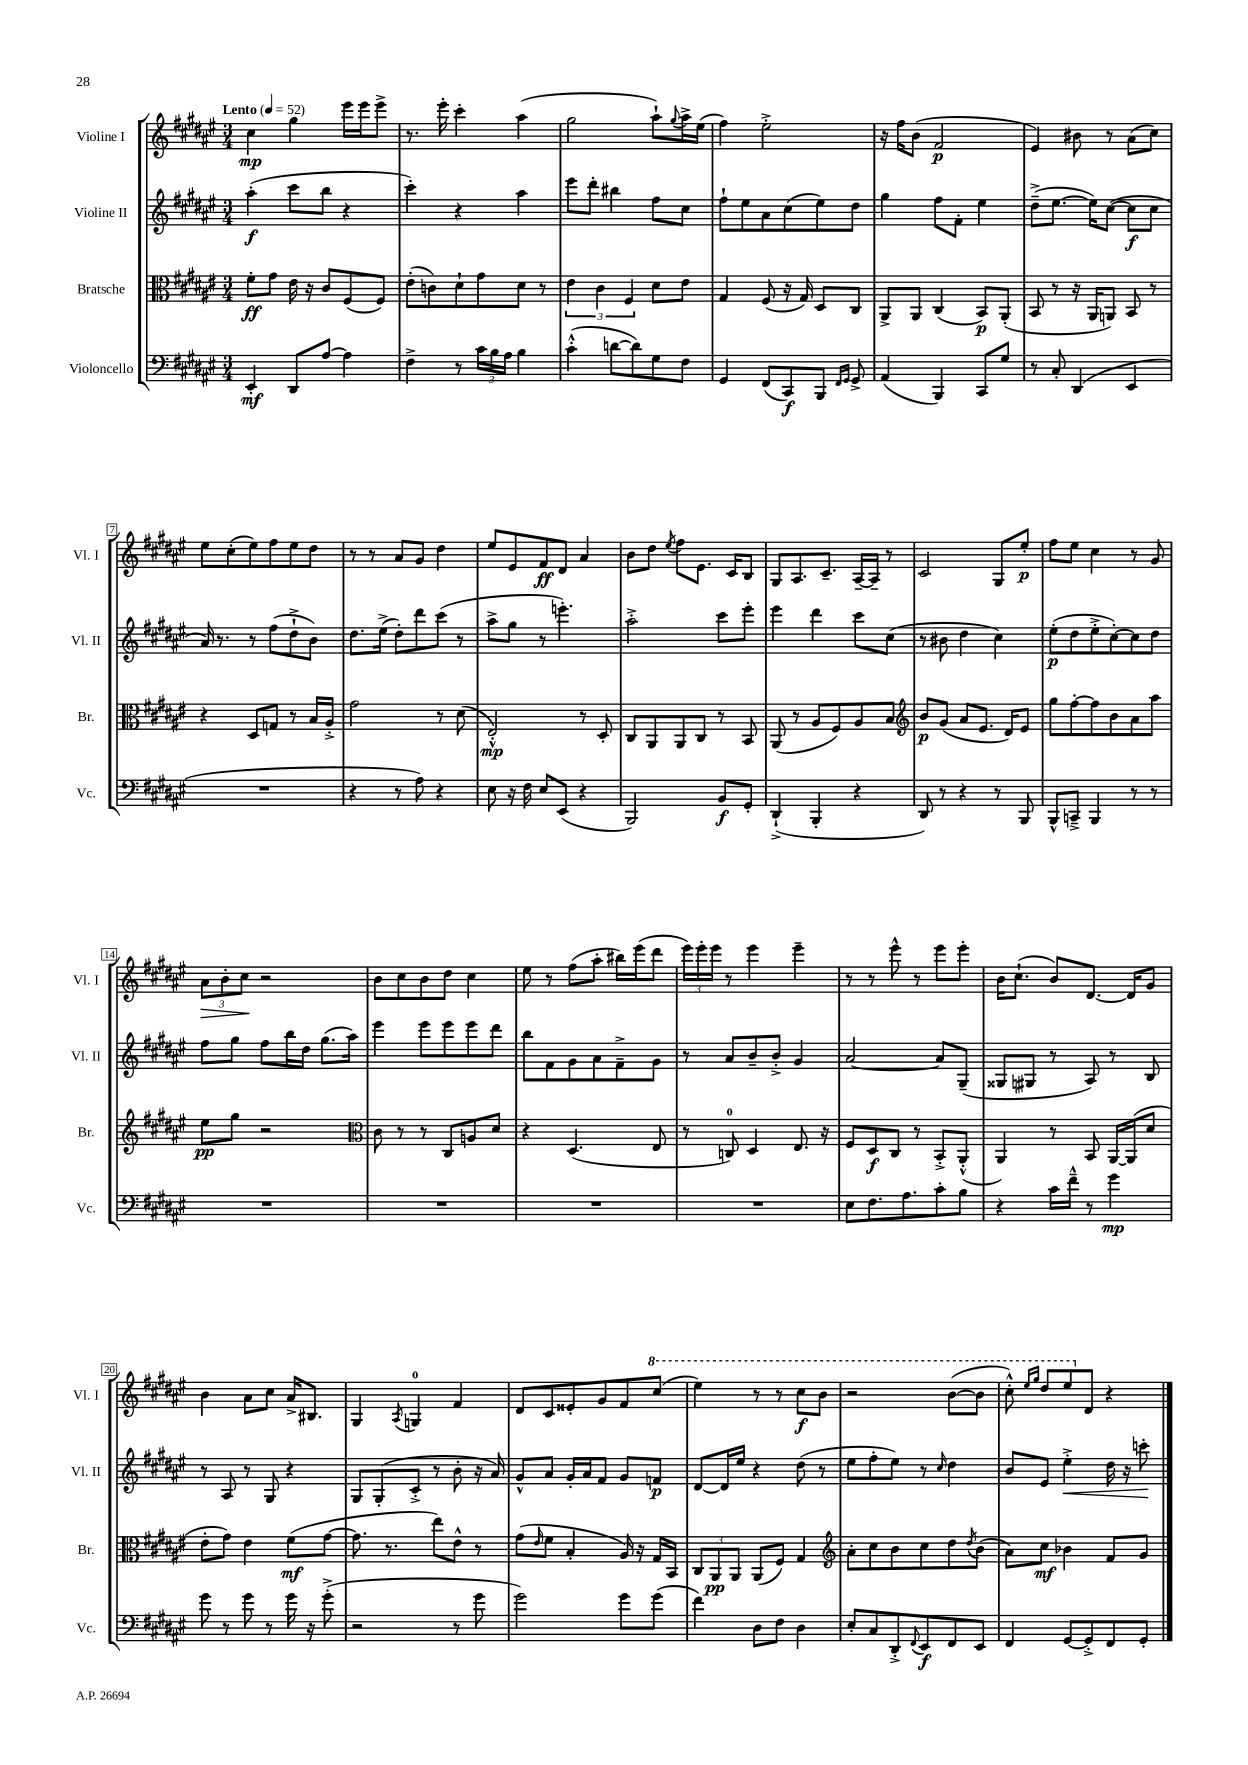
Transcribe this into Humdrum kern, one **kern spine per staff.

**kern	**kern	**kern	**kern
*staff4	*staff3	*staff2	*staff1
*clefF4	*clefC3	*clefG2	*clefG2
*k[f#c#g#d#a#e#]	*k[f#c#g#d#a#e#]	*k[f#c#g#d#a#e#]	*k[f#c#g#d#a#e#]
*M3/4	*M3/4	*M3/4	*M3/4
*MM52	*MM52	*MM52	*MM52
4EE#'	8f#'	(4aa#'	4cc#
.	8g#	.	.
8DD#	16e#	8ccc#	4gg#
.	16r	.	.
[8A#	8c#	8bb	.
4A#]	(8F#	4r	16eee#
.	.	.	16eee#
.	8F#)	.	8eee#^
=	=	=	=
4F#^	(8e#'	4ccc#')	8.r
.	8c)	.	.
.	.	.	16eee#'
8r	8d#`	4r	4ccc#'
24c#	8g#	.	.
24B	.	.	.
24A#	.	.	.
4B	8d#	4aa#	(4aa#
.	8r	.	.
=	=	=	=
(4c#'^^	6e#	8eee#	2gg#
.	.	8ddd#'	.
.	6c#	.	.
[8d	.	4bb#	.
.	6F#	.	.
8d])	.	.	.
8G#	8d#	8ff#	8aa#`)
.	.	.	8qqgg#
8F#	8e#	8cc#	16aa#^
.	.	.	(16ee#
=	=	=	=
4GG#	4G#	8ff#`	4ff#)
.	.	8ee#	.
(8FF#	(8F#	8a#	2ee#'^
8CC#)	16r	(8cc#	.
.	16G#)	.	.
8BBB	8D#	8ee#)	.
16qqFF#	.	.	.
16qqGG#	.	.	.
8GG#^	8C#	8dd#	.
=	=	=	=
(4AA#	8AA#^	4gg#	16r
.	.	.	16ff#
.	8AA#	.	(8b
4BBB)	(4C#	8ff#	2f#
.	.	8f#'	.
8CC#	8BB)	4ee#	.
8G#	(8AA#'	.	.
=	=	=	=
8r	8BB	(8dd#~^	4e#)
8C#'	8r	[8.ee#	.
(4DD#	16r	.	8b#
.	16AA#	16ee#])	.
.	8AA)	([8cc#	8r
4EE#	8BB	8cc#]	(8a#
.	8r	8cc#	8cc#)
=	=	=	=
2.r	4r	16a#)	8ee#
.	.	8.r	.
.	.	.	(8cc#'
.	8D#	8r	8ee#)
.	8G	(8ff#	8ff#
.	8r	8dd#`^	8ee#
.	16B	8b)	8dd#
.	16A#'^	.	.
=	=	=	=
4r	2g#	8.dd#	8r
.	.	.	8r
.	.	(16ee#^	.
8r	.	8dd#')	8a#
8A#)	.	8ddd#	8g#
4r	8r	(8ccc#	4dd#
.	(8d#	8r	.
=	=	=	=
8E#	2E#'^^)	8aa#^	8ee#
16r	.	8gg#	8e#
16F#	.	.	.
8E#	.	8r	8f#
(8EE#	.	4.eee')	8d#
4r	8r	.	4a#
.	8D#'	.	.
=	=	=	=
2BBB)	8C#	2aa#'^	8b
.	8AA#	.	8dd#
.	.	.	8qee#
.	8AA#	.	8ff#
.	8C#	.	8.e#
8BB	8r	8ccc#	.
.	.	.	16c#
8GG#'	8BB	8eee#'	8B
=	=	=	=
(4DD#`^	(8AA#	4eee#	8G#
.	8r	.	8.A#
4BBB'	8A#	4ddd#	.
.	.	.	8.c#~
.	8F#)	.	.
4r	8A#	8ccc#	[16A#~
.	.	.	16A#~]
.	8B	(8cc#	8r
=	=	=	=
*	*clefG2	*	*
8DD#)	8b	8r	2c#
8r	(8g#	8b#	.
4r	8a#	4dd#	.
.	8.e#	.	.
8r	.	4cc#)	8G#
.	16d#)	.	.
8BBB	8e#	.	8ee#'
=	=	=	=
8BBB^^	8gg#	(8ee#'	8ff#
8CC~^	[8ff#'	8dd#	8ee#
4BBB	8ff#]	8ee#'^	4cc#
.	8b	[8cc#')	.
8r	8a#	8cc#]	8r
8r	8aa#	8dd#	8g#
=	=	=	=
2.r	8ee#	8ff#	12a#
.	.	.	12b'
.	8gg#	8gg#	.
.	.	.	12cc#
.	2r	8ff#	2r
.	.	16bb	.
.	.	16dd#	.
.	.	(8.gg#	.
.	.	16aa#)	.
=	=	=	=
*	*clefC3	*	*
2.r	8c#	4eee#	8b
.	8r	.	8cc#
.	8r	8eee#	8b
.	8C#	8eee#	8dd#
.	8A	8eee#	4cc#
.	8d#	8ddd#	.
=	=	=	=
2.r	4r	8bb	8ee#
.	.	8f#	8r
.	(4.D#	8g#	(8ff#
.	.	8a#	8aa#'
.	.	8f#~^	16bb#)
.	.	.	(16eee#
.	8E#	8g#	8ddd#
=	=	=	=
2.r	8r	8r	24eee#)
.	.	.	24eee#'
.	.	.	24eee#
.	8C)	8a#	8r
.	4D#	8b~	4eee#
.	.	8b'^	.
.	8.E#	4g#	4eee#~
.	16r	.	.
=	=	=	=
8E#	8F#	[2a#	8r
8.F#	8D#	.	8r
.	8C#	.	8eee#^^
8.A#	.	.	.
.	8r	.	8r
8c#'	8BB'^	8a#]	8eee#
8B	(8AA#'^^	(8G#~	8eee#'
=	=	=	=
4r	4AA#)	8G##	16b
.	.	.	(8.cc#`
.	.	8G#	.
16c#	8r	8r	8b)
16f#~^^	.	.	.
8r	8BB	8A#)	[8.d#
4g#	[16AA#	8r	.
.	(16AA#]	.	16d#]
.	8d#	8B	8g#
=	=	=	=
8g#	8e#'	8r	4b
8r	8g#)	8A#	.
8g#	4e#	8r	8a#
8r	.	8G#	8cc#
16g#	(8f#	4r	16a#^
16r	.	.	8.B#
(8g#'^	[8g#	.	.
=	=	=	=
2r	8.g#]	8G#	4G#
.	.	(8G#'	.
.	8.r	.	.
.	.	.	8qA#
.	.	8c#'^	4G
.	8ee#)	8r	.
8r	8e#^^	8b'	4f#
8g#	8r	16r	.
.	.	16a#)	.
=	=	=	=
2g#)	(8g#	8g#^^	8d#
.	16qqe#	.	.
.	8f#	8a#	8c#
.	4B'	16g#'	8e##'
.	.	16a#	.
.	.	8f#	8g#
8g#	16A#)	8g#	8f#
.	16r	.	.
(8g#	16G#	8f	(8ccc#
.	16BB	.	.
=	=	=	=
4f#)	12C#	[8d#	4eee#)
.	12AA#	.	.
.	.	16d#]	.
.	12AA#	.	.
.	.	16ee#	.
8D#	(8AA#	4r	8r
8F#	8F#)	.	8r
4D#	4G#	(8dd#	8ccc#
.	.	8r	8bb
=	=	=	=
*	*clefG2	*	*
8E#'	8a#'	8ee#	2r
8C#	8cc#	8ff#'	.
8DD#'^	8b	8ee#)	.
8qqFF#	.	.	.
8EE#	8cc#	8r	.
.	.	16qqcc#	.
8FF#	8dd#	4dd#	([8bb
.	8qdd#	.	.
8EE#	(8b	.	8bb]
=	=	=	=
4FF#	8a#)	8b	8ccc#'^^)
.	.	.	16qqeee#
.	.	.	16qqggg#
.	8cc#	8e#	8ddd#
[8GG#	4b-	4ee#'^	8eee#
8GG#'^]	.	.	8d#
8FF#	8f#	16dd#	4r
.	.	16r	.
8GG#'	8g#	8ccc'	.
==	==	==	==
*-	*-	*-	*-
